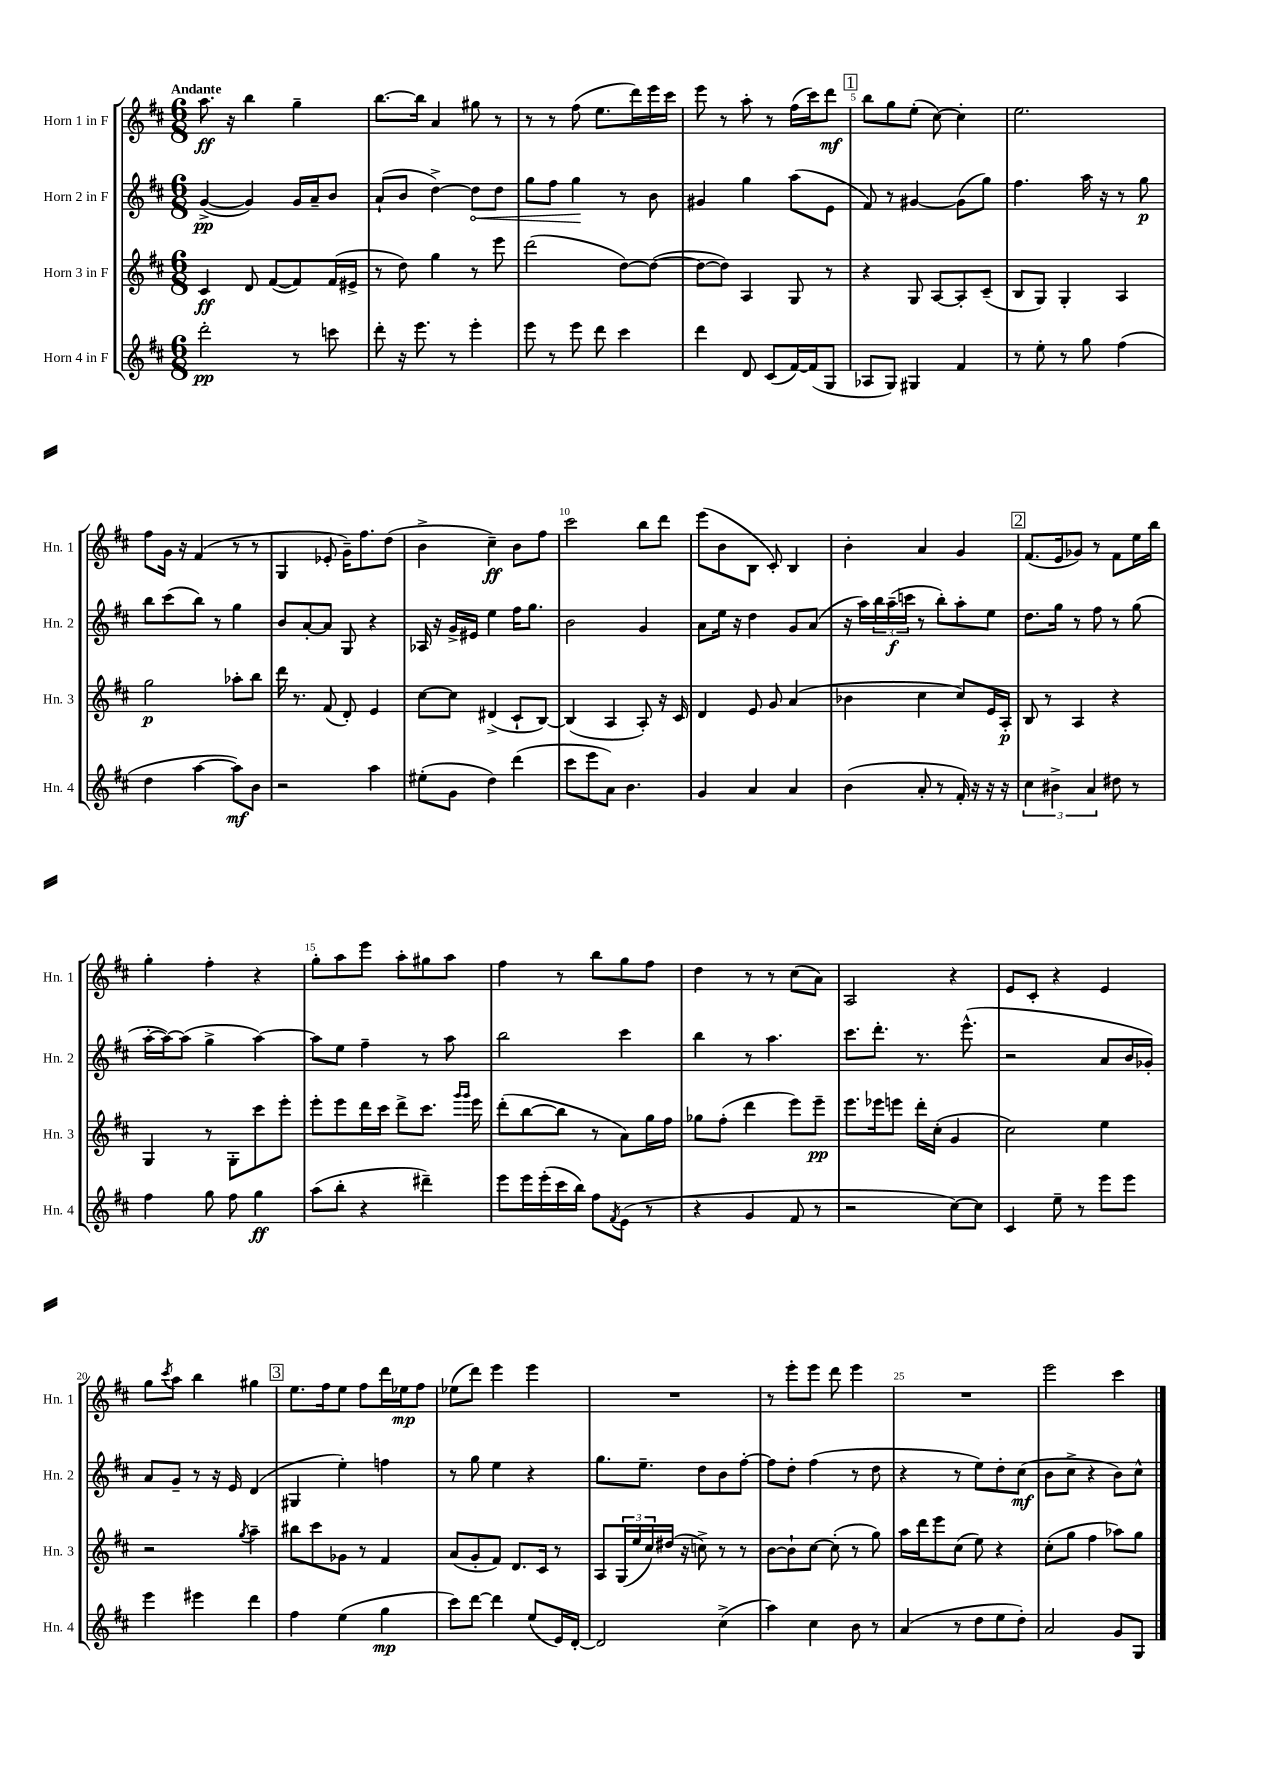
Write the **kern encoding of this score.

**kern	**kern	**kern	**kern
*staff4	*staff3	*staff2	*staff1
*clefG2	*clefG2	*clefG2	*clefG2
*k[f#c#]	*k[f#c#]	*k[f#c#]	*k[f#c#]
*M6/8	*M6/8	*M6/8	*M6/8
2ddd'	4c#	([4g^	8.aa
.	.	.	16r
.	8d	4g])	4bb
.	([8f#	.	.
8r	8f#])	16g	4gg~
.	.	16a~	.
8ccc	(16f#	8b	.
.	16e#^	.	.
=	=	=	=
8ddd'	8r	(8a`	[8.bb
16r	8dd)	8b	.
8.eee	.	.	16bb]
.	4gg	[4dd^)	4a
8r	.	.	.
4eee'	8r	8dd]	8gg#
.	8eee	8dd	8r
=	=	=	=
8eee	(2ddd	8gg	8r
8r	.	8ff#	8r
8eee	.	4gg	(8ff#
8ddd	.	.	8.ee
4ccc#	[8dd)	8r	.
.	.	.	16ddd)
.	(8dd_	8b	16eee
.	.	.	16ccc#
=	=	=	=
4ddd	8dd_	4g#	8eee
.	8dd])	.	8r
8d	4A	4gg	8aa'
(8c#	.	.	8r
[16f#)	8G	(8aa	(16ff#
(16f#]	.	.	16ccc#)
8G	8r	8e	8ddd
=	=	=	=
8A-	4r	8f#)	8bb
8G)	.	8r	8gg
4G#	8G	[4g#	(8ee'
.	[8A	.	[8cc#)
4f#	8A']	(8g#]	4cc#']
.	(8c#~	8gg)	.
=	=	=	=
8r	8B	4.ff#	2.ee
8ee'	8G)	.	.
8r	4G'	.	.
8gg	.	16aa	.
.	.	16r	.
(4ff#	4A	8r	.
.	.	8gg	.
=	=	=	=
4dd	2gg	8bb	8ff#
.	.	(8ccc#	16g
.	.	.	16r
[4aa	.	8bb)	(4f#
.	.	8r	.
8aa])	8aa-'	4gg	8r
8b	8bb	.	8r
=	=	=	=
2r	16ddd	8b	4G
.	8.r	.	.
.	.	[8a'	.
.	(8f#	8a]	8e-'
.	8d')	8G	16g~)
.	.	.	8.ff#
4aa	4e	4r	.
.	.	.	(8dd
=	=	=	=
(8ee#'	[8cc#	16A-	4b^
.	.	16r	.
8g	8cc#]	16g^	.
.	.	16e#	.
4dd)	(4d#^	4ee	4cc#~)
(4ddd	8c#`	16ff#	8b
.	.	8.gg	.
.	[8B)	.	8ff#
=	=	=	=
8ccc#	(4B]	2b	2ccc#
8eee	.	.	.
8a)	4A	.	.
4.b	.	.	.
.	8A')	4g	8bb
.	16r	.	8ddd
.	16c#	.	.
=	=	=	=
4g	4d	8a	(8eee
.	.	16ee	8b
.	.	16r	.
4a	8e	4dd	8B
.	8g	.	8c#')
4a	(4a	8g	4B
.	.	(8a	.
=	=	=	=
(4b	4b-	16r	4b'
.	.	16aa)	.
.	.	24bb	.
.	.	(24aa~	.
.	.	24ccc	.
8a'	4cc#	8r	4a
8r	.	8bb')	.
16f#')	8cc#)	8aa'	4g
16r	.	.	.
16r	16e	8ee	.
16r	16A'	.	.
=	=	=	=
6cc#	8B	8.dd	(8.f#
.	8r	.	.
6b#^	.	.	.
.	.	16gg	16e
.	4A	8r	8g-)
6a	.	.	.
.	.	8ff#	8r
8dd#	4r	8r	8f#
8r	.	(8gg	16ee
.	.	.	16bb
=	=	=	=
4ff#	4G	[16aa'	4gg'
.	.	16aa_)	.
.	.	(8aa]	.
8gg	8r	4gg^	4ff#'
8ff#	8G'	.	.
4gg	8ccc#	[4aa)	4r
.	8eee'	.	.
=	=	=	=
(8aa	8eee'	8aa]	8gg'
8bb'	8eee	8ee	8aa
4r	16ddd	4ff#~	8eee
.	16ccc#	.	.
.	8ddd^	.	8aa'
4ddd#~)	8.ccc#	8r	8gg#
.	.	8aa	8aa
.	16qqggg	.	.
.	16qqggg	.	.
.	16eee	.	.
=	=	=	=
8eee	(8ddd'	2bb	4ff#
16eee	[8bb	.	.
(16eee'	.	.	.
16ccc#	8bb]	.	8r
16bb)	.	.	.
8ff#	8r	.	8bb
8qf#	.	.	.
(8e	8a)	4ccc#	8gg
8r	16gg	.	8ff#
.	16ff#	.	.
=	=	=	=
4r	8gg-	4bb	4dd
.	(8ff#'	.	.
4g	4ddd	8r	8r
.	.	4.aa	8r
8f#	8eee)	.	(8cc#
8r	8eee~	.	8a)
=	=	=	=
2r	8.eee	8.ccc#	2A
.	16eee-	8.ddd'	.
.	8eee	.	.
.	16ddd'	8.r	.
.	(16cc#'	.	.
[8cc#)	4g	.	4r
.	.	(8.eee^^	.
8cc#]	.	.	.
=	=	=	=
4c#	2cc#)	2r	8e
.	.	.	8c#'
8ee~	.	.	4r
8r	.	.	.
8eee	4ee	8a	4e
8eee	.	16b	.
.	.	16g-')	.
=	=	=	=
4eee	2r	8a	8gg
.	.	.	8qccc#
.	.	8g~	8aa
4eee#	.	8r	4bb
.	.	16r	.
.	.	16e	.
.	8qgg	.	.
4ddd	4aa~	(4d	4gg#
=	=	=	=
4ff#	8bb#	4G#	8.ee
.	8ccc#	.	.
.	.	.	16ff#
(4ee	8g-	4ee')	8ee
.	8r	.	8ff#
4gg	4f#	4ff	16ddd
.	.	.	16ee-
.	.	.	8ff#
=	=	=	=
8ccc#)	(8a	8r	(8ee-
[8ddd	8g'	8gg	8ddd)
4ddd]	8f#)	4ee	4eee
.	8.d	.	.
(8ee	.	4r	4eee
.	16c#	.	.
16e)	8r	.	.
[16d'	.	.	.
=	=	=	=
2d]	8A	8.gg	2.r
.	(24G	.	.
.	24ee	.	.
.	.	8.ee~	.
.	24cc#)	.	.
.	(16dd#	.	.
.	16r	.	.
.	8cc^)	8dd	.
(4cc#^	8r	8b	.
.	8r	[8ff#'	.
=	=	=	=
4aa)	[8b	8ff#]	8r
.	8b`]	8dd'	8eee'
4cc#	[8cc#	(4ff#	8eee
.	(8cc#']	.	8ddd
8b	8r	8r	4eee
8r	8gg)	8dd	.
=	=	=	=
(4a	16aa	4r	2.r
.	16ddd	.	.
.	8eee	.	.
8r	(8cc#	8r	.
8dd	8ee)	8ee)	.
8ee	4r	8dd'	.
8dd')	.	(8cc#	.
=	=	=	=
2a	(8cc#'	8b	2eee
.	8gg	8cc#^	.
.	4ff#	4r	.
8g	8aa-)	8b)	4ccc#
8G	8gg	8cc#^^	.
==	==	==	==
*-	*-	*-	*-
